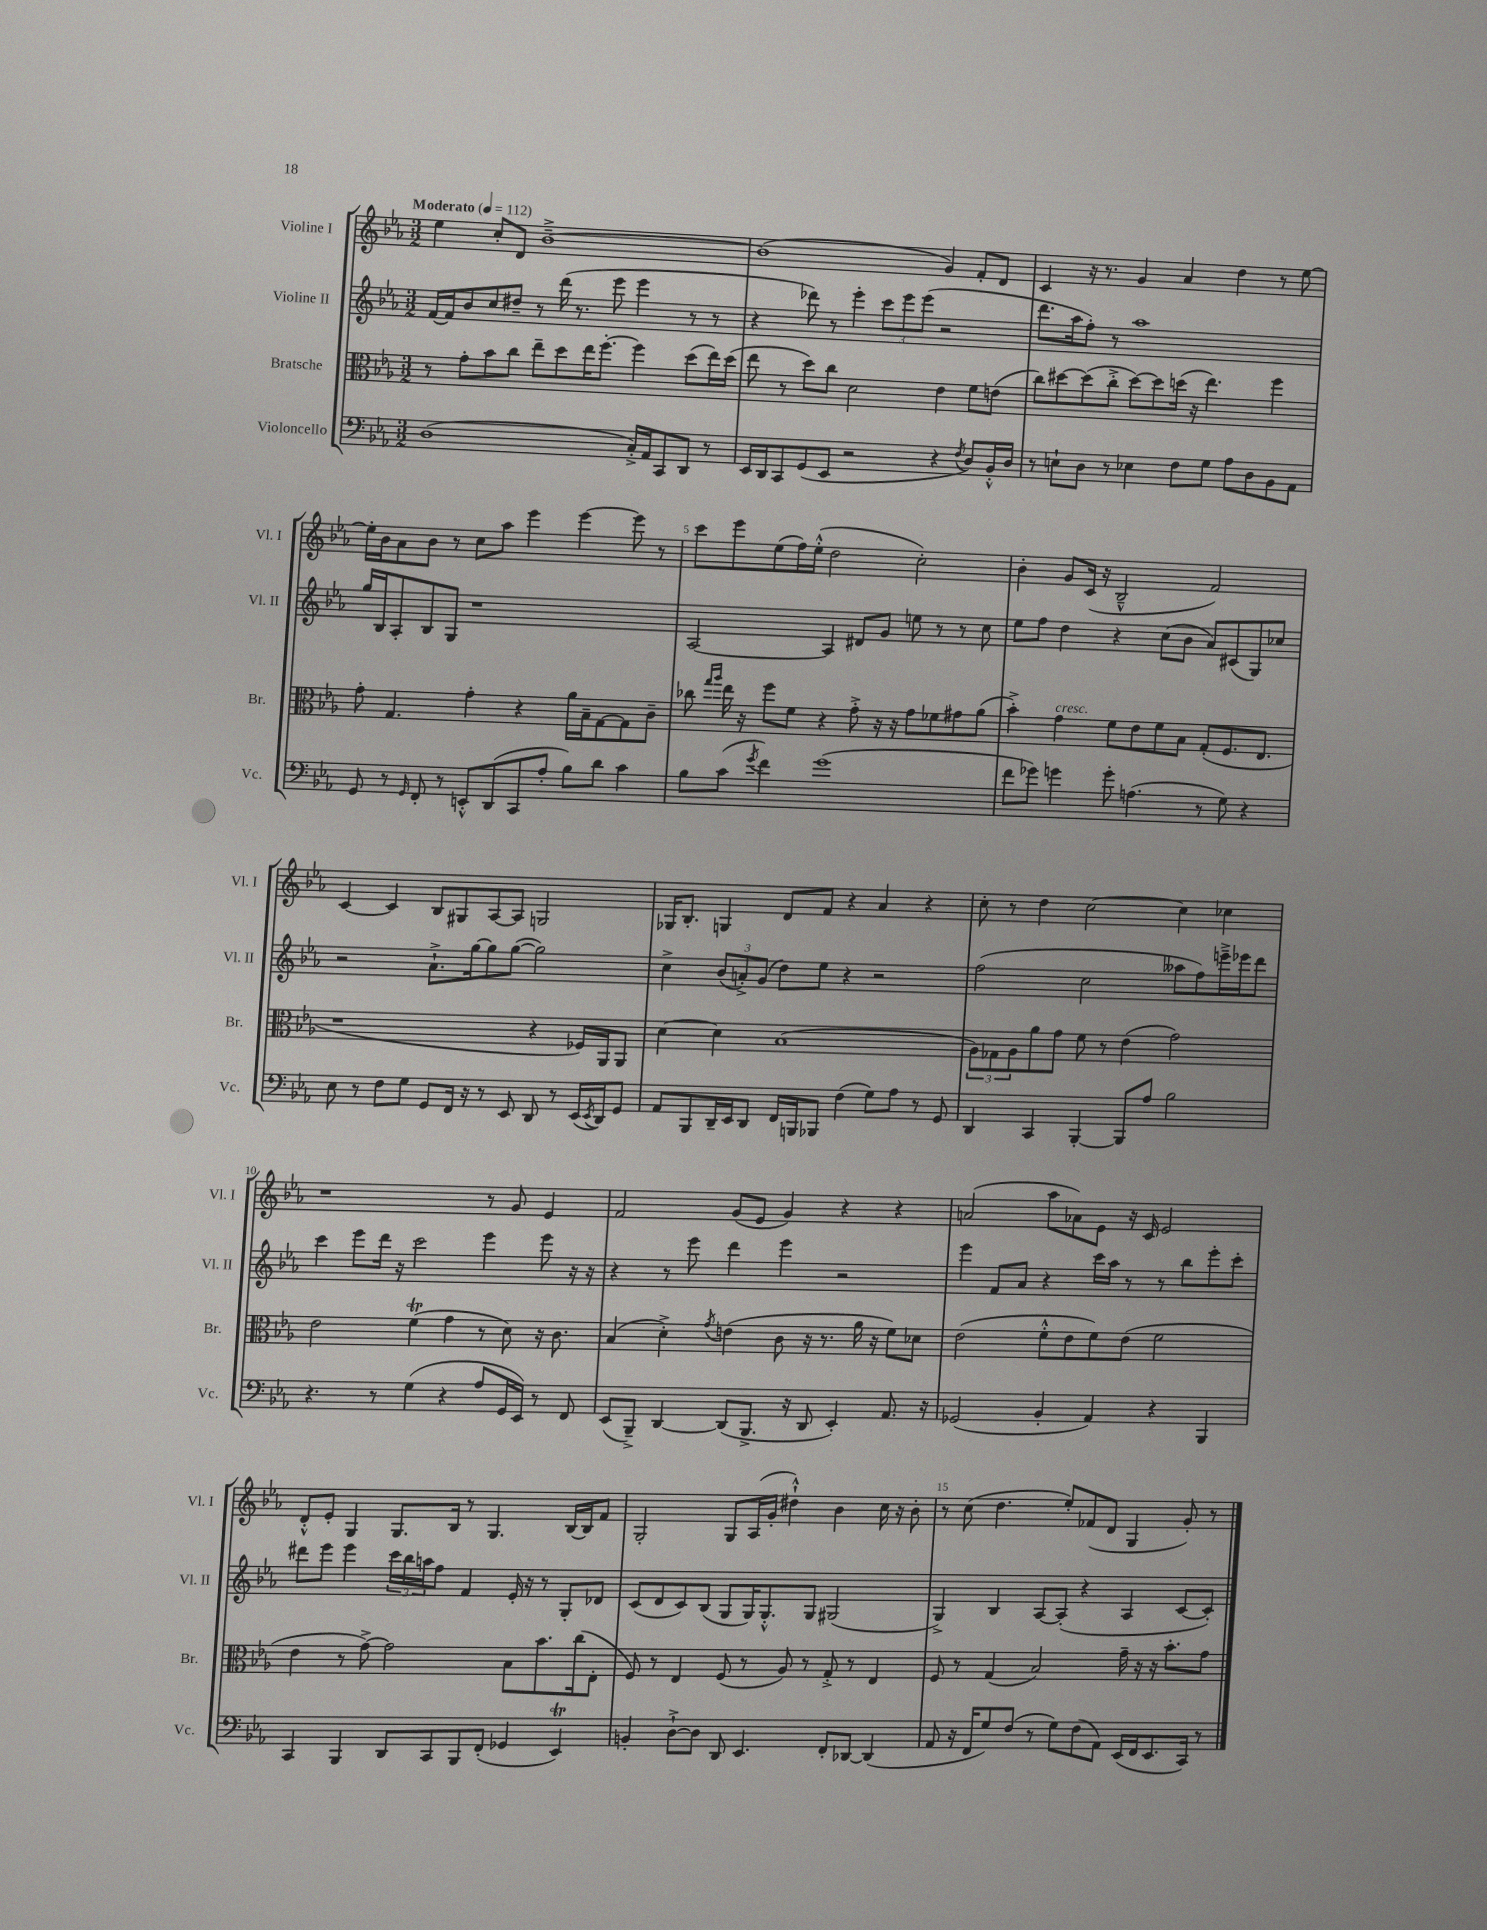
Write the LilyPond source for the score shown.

<<
\new StaffGroup <<
\new Staff = "s0" \with { instrumentName = "Violine I" shortInstrumentName = "Vl. I" } {
    \clef treble \key ees \major \numericTimeSignature \time 3/2 \tempo "Moderato" 4 = 112
    ees''4 c''8-. d'8 bes'1~---> |
    bes'1( g'4) f'8-. d'8 |
    c'4 r16 r8. g'4 aes'4 d''4 r8 ees''8~ |
    ees''16-. bes'16 aes'8 bes'8 r8 c''8 aes''8 ees'''4 ees'''4~ ees'''8 r8 |
    c'''8 ees'''8 ees''8( f''16) ees''16-.-^( d''2 c''2-.) |
    bes'4-. g'8 c'16( r16 bes2---^ f'2) |
    c'4~ c'4 bes8 gis8 aes8~ aes8 g2 |
    ges16 bes8.-. g4 d'8 f'8 r4 aes'4 r4 |
    c''8-. r8 d''4 c''2~ c''4 ces''4 |
    r1 r8 g'8 ees'4 |
    f'2 g'8( ees'8 g'4) r4 r4 |
    a'2( aes''8 aes'8) ees'8 r16 c'16 ees'2 |
    d'8-.-^ ees'8-. g4 g8. bes16 r8 g4. bes16~ bes16 f'8 |
    g2-. g8 aes16( g'16-. dis''4-!-^) bes'4 c''16 r16 bes'8-. |
    r8 c''8( d''4. ees''8-.) fes'8( d'8 g4 g'8-.) r8 \bar "|." |
}
\new Staff = "s1" \with { instrumentName = "Violine II" shortInstrumentName = "Vl. II" } {
    \clef treble \key ees \major \numericTimeSignature \time 3/2
    f'16~ f'16 bes'8 c''8 dis''8-- r8 d'''16( r8. ees'''8 ees'''4 r8 r8 |
    r4 des'''8) r8 ees'''4-. \tuplet 3/2 { c'''8 ees'''8 ees'''8( } r2 |
    d'''8. aes''16 f''8-.) r8 aes''1 |
    g''16 bes16 aes8-. bes8 g8 r1 |
    aes2~ aes4 dis'8 g'8 e''8 r8 r8 c''8 |
    ees''8 f''8 d''4 r4 c''8( bes'8 aes'8) cis'8( g8) ces''8 |
    r2 aes'8.-!-> g''16~ g''8 g''8~( g''2) |
    c''4-> \tuplet 3/2 { bes'8( a'8-.->) g'8( } d''8) ees''8 r4 r2 |
    f''2( c''2 aeses''8 f''8) e'''16---> ees'''16 d'''8 |
    c'''4 ees'''8 d'''16 r16 c'''2 ees'''4 ees'''8 r16 r16 |
    r4 r8 ees'''8 d'''4 ees'''4 r2 |
    ees'''4 f'8 aes'8 r4 c'''16 aes''16 r8 r8 bes''8 ees'''8-. c'''8-. |
    dis'''8 ees'''8 ees'''4 \tuplet 3/2 { c'''16 bes''16 a''16 } f''8 f'4 ees'16-. r16 r8 g8-. des'8 |
    c'8( d'8 c'8) bes8( g8 g16) g8.-.-^ g8 gis2( |
    g4->) bes4 aes8~ aes8-.( r4 aes4 c'8~ c'8-.) \bar "|." |
}
\new Staff = "s2" \with { instrumentName = "Bratsche" shortInstrumentName = "Br." } {
    \clef alto \key ees \major \numericTimeSignature \time 3/2
    r8 g'8-. bes'8 c''8 ees''8-- d''8 ees''16 f''8.~-. f''4 d''8( ees''16) d''16( |
    ees''8 r8 d''8) c''8 d'2 ees'4 f'8 e'8( |
    c''8) dis''8~ dis''8( c''8-.-> dis''8~) dis''8 d''16( r16 ees''4.) f''4 |
    g'8-. g4. g'4-. r4 aes'16 bes16-- g8~ g8 c'8-- |
    ces''8 \grace { g''16 aes''16 } ees''16 r16 f''8 f'8 r4 g'8-.-> r16 r16 g'8 fes'8 gis'8 aes'8( |
    bes'4-.->) g'4^\markup { \italic "cresc." } f'8 ees'8 f'8 bes8 g8-.( f8. ees8. |
    r1 r4 fes16) aes,16 aes,8 |
    d'4~ d'4 bes1( |
    \tuplet 3/2 { aes8) ges8 aes8 } aes'8 g'8 f'8 r8 ees'4( g'2) |
    ees'2 f'4\trill( g'4 r8 d'8) r16 c'8. |
    bes4( d'4-.->) \acciaccatura { g'8 } e'4( c'8 r16 r8. aes'16 r16 f'8) des'8 |
    ees'2( f'8-.-^ ees'8 f'8) ees'8( f'2 |
    ees'4 r8 g'8~->) g'2 bes8 bes'8. c''16( ees8-. |
    f8) r8 ees4 f8( r8 aes8) r8 g8-.-> r8 ees4 |
    f8 r8 g4( bes2) g'16-- r16 r16 bes'8.-. g'8 \bar "|." |
}
\new Staff = "s3" \with { instrumentName = "Violoncello" shortInstrumentName = "Vc." } {
    \clef bass \key ees \major \numericTimeSignature \time 3/2
    d1( c16-.->) aes,16 c,8 d,8 r8 |
    ees,16 d,16 c,8 g,8( ees,8 r2 r4 \acciaccatura { f8 } d8) bes,16-.-^ d16 |
    r8 e8-! d8 r8 ees4 f8 g8 aes8 d8 bes,8 aes,8 |
    g,8 r8 \grace { g,16 } f,8-. r8 e,8-.-^ d,8( c,8 aes8-. bes8) d'8 c'4 |
    bes8 c'8( \acciaccatura { g'8 } f'4) g'1( |
    f'8 ges'8) g'4 g'8-. a4.( r8 g8) r4 |
    ees8 r8 f8 g8 g,8 f,16 r16 r8 ees,8 d,8 r8 ees,16( \acciaccatura { ees,8 } d,16) g,8 |
    aes,8 bes,,8 d,16-- ees,16 d,8 f,16 b,,16 bes,,8 f4( g8) aes8 r8 g,8 |
    d,4 c,4 bes,,4~-. bes,,8 aes8 bes2 |
    r4. r8 g4( r4 aes8 g,16 ees,16) r8 f,8 |
    ees,8( bes,,8--->) d,4~ d,8( bes,,8.-> r16 d,8 ees,4-.) aes,8. r16 |
    ges,2( bes,4-. aes,4) r4 bes,,4 |
    c,4 bes,,4 d,8 c,8 bes,,8 f,8-.( ges,4 ees,4\trill) |
    b,4-. d8~-!-> d8 d,8 ees,4. f,8-. des,8~ des,4( |
    aes,8 r16 f,16 g8) f8( r8 g8) f8( aes,8) ees,16( f,16 ees,8. c,16) r8 \bar "|." |
}
>>
>>
\layout { \context { \Score \override BarNumber.break-visibility = ##(#f #t #t) barNumberVisibility = #(every-nth-bar-number-visible 5) } }
